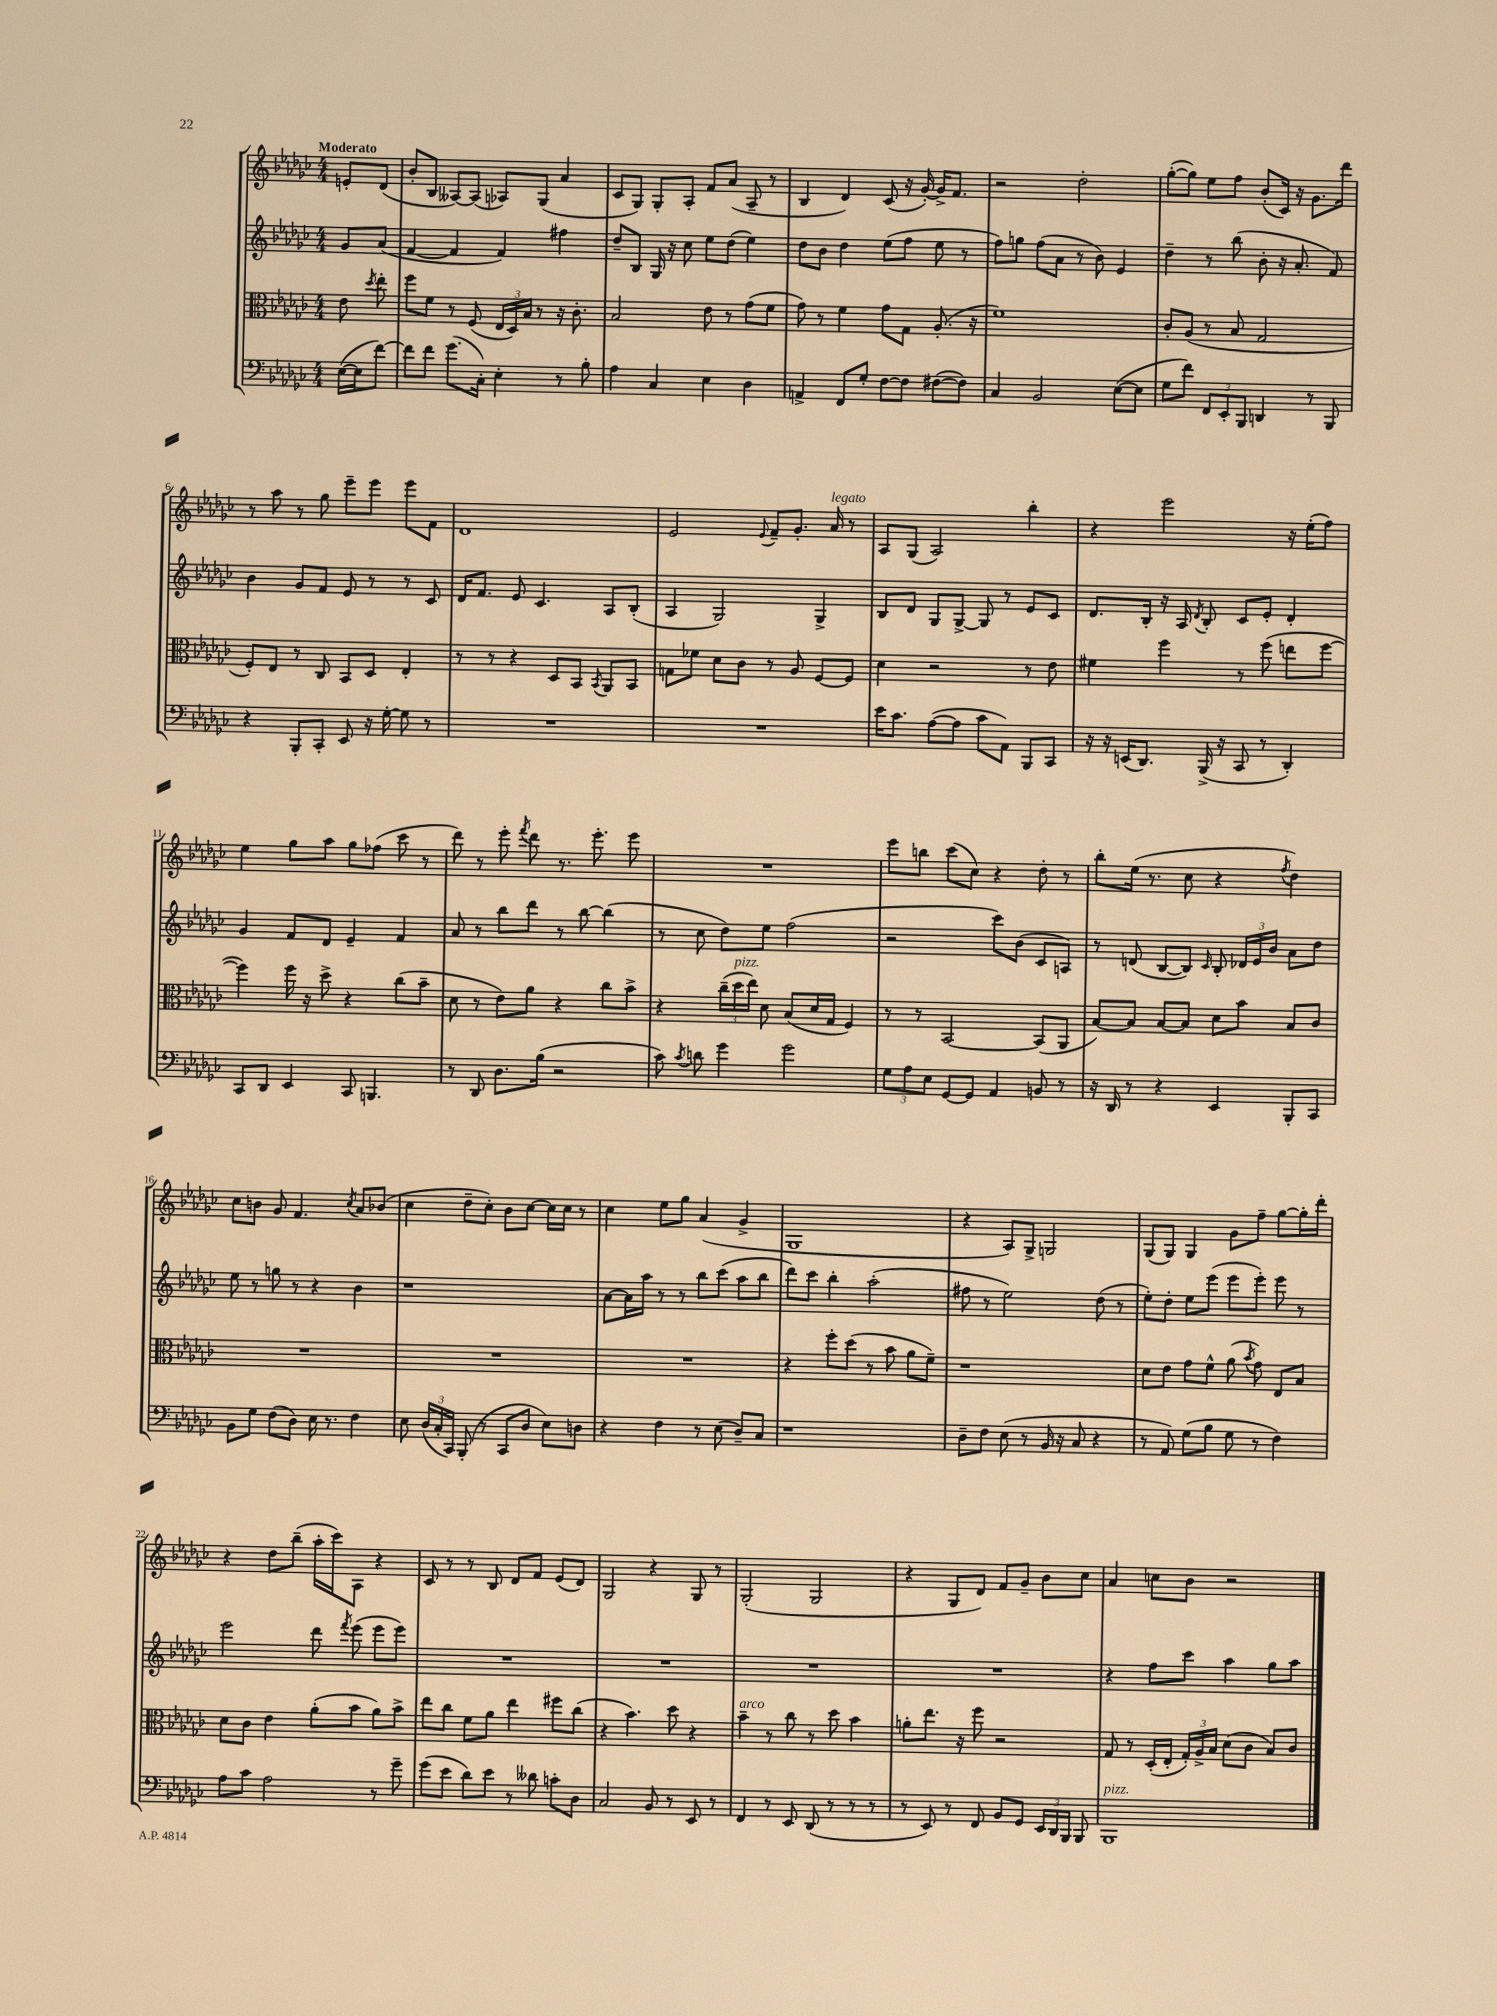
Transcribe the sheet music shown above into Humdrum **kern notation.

**kern	**kern	**kern	**kern
*staff4	*staff3	*staff2	*staff1
*clefF4	*clefC3	*clefG2	*clefG2
*k[b-e-a-d-g-c-]	*k[b-e-a-d-g-c-]	*k[b-e-a-d-g-c-]	*k[b-e-a-d-g-c-]
*M4/4	*M4/4	*M4/4	*M4/4
([16E-\LL	8e-\	8g-/L	8e'/L
16E-\]J	.	.	.
.	8qdd-/	.	.
[8f\J)	8ee-'\	(8a-/J	(8d-/J
=	=	=	=
8f\]L	8ff\L	[4f/	8b-'/L
8f\J	8f\J	.	8B-/J
(8.g-\L	8r	4f/]	[8A--/L)
.	(8F/	.	(8A--/]J
16C-'\Jk)	.	.	.
4E-'\	24E-/LL	4f/)	8A-/L)
.	24D-/)	.	.
.	24B-/JJ	.	.
.	8r	.	(8G-/J
8r	16r	4ff#\	4a-/
.	8.c-'\	.	.
8B-'\	.	.	.
=	=	=	=
4A-\	2B-/	8dd-~/L	8c-/L
.	.	8B-/J	8G-/J)
4C-/	.	16G-/	8G-'/L
.	.	16r	.
.	.	8cc-\	8A-'/J
4E-\	8e-\	8ee-\L	8f/L
.	8r	(8dd-\J	(8a-/J
4D-\	(8g-\L	4ee-\)	8A-~/
.	8f\J	.	8r
=	=	=	=
4AA^/	8g-\)	8dd-\L	4B-/
.	8r	8b-\J	.
8FF/L	4f\	4dd-\	4d-/)
8G-'/J	.	.	.
[8F\L	8g-\L	(8ee-\L	(8c-/
8F\]J	8G-\J	8ff\J	16r
.	.	.	[16g-'/)
([8F#\L	(8.A-'/	8ee-\	16g-^/]LK
.	.	.	8.f/J
8F#\]J)	.	8r	.
.	16r	.	.
=	=	=	=
4C-/	1f)	8ff\L)	2r
.	.	8gg\J	.
2BB-/	.	(8ff\L	.
.	.	8a-\J	.
.	.	8r	2dd-'\
.	.	8b-\)	.
([8E-\L	.	4e-/	.
8E-\]J	.	.	.
=	=	=	=
8G-\L	8c-'/L	4dd-~\	([8gg-'\L
8f\J)	(8A-/J	.	8gg-\]J)
12FF/L	8r	8r	8ee-\L
12EE-'/	.	.	.
.	8B-/	(8bb-\	8ff\J
12BBB-/J	.	.	.
4DD/	2G-/	8b-'\	(8b-'/L
.	.	16r	16c-/Jk)
.	.	8.a-'/	16r
8r	.	.	8.g-\L
8BBB-/	.	8f/)	.
.	.	.	16ddd-\Jk
=	=	=	=
4r	8F'/L)	4b-\	8r
.	8E-/J	.	8aa-\
8BBB-'/L	8r	8g-/L	8r
8CC-'/J	8C-/	8f/J	8gg-\
8EE-/	8BB-/L	8e-/	8eee-~\L
16r	8D-/J	8r	8eee-\J
[16G-'\	.	.	.
8G-\]	4E-'/	8r	8eee-\L
8r	.	8c-/	8f\J
=	=	=	=
1r	8r	16d-/LK	1d-
.	.	8.f/J	.
.	8r	.	.
.	4r	8e-/	.
.	.	4.c-/	.
.	8D-/L	.	.
.	8BB-/J	.	.
.	8qBB-/	.	.
.	8AA-/L	8A-/L	.
.	8BB-/J	(8B-'/J	.
=	=	=	=
1r	8G\L	4A-/	2e-/
.	8f-\J	.	.
.	8d-\L	2G-/)	.
.	8c-\J	.	.
.	.	.	8qqe-/
.	8r	.	8f~/L
.	8A-/	.	8.g-'/J
.	[8F/L	4G-^/	.
.	.	.	16a-/
.	8F/]J	.	8r
=	=	=	=
16e-\LK	4d-\	8B-/L	8A-/L
8.c-\J	.	.	.
.	.	8d-/J	(8G-/J
([8A-\L	2r	8G-/L	2A-/)
8A-\]J	.	[8G-^/J	.
8c-\L	.	8G-/]	.
8AA-\J)	.	8r	.
8BBB-/L	8r	8e-/L	4bb-'\
8CC-/J	8e-\	8c-/J	.
=	=	=	=
16r	4f#\	8.d-/L	4r
16r	.	.	.
(16EE/LK	.	.	.
8.DD-/J)	.	16B-'/Jk	.
.	4ff\	16r	2eee-\
.	.	16A-/	.
.	.	8qd-/	.
(16BBB-^/	.	8B-'/	.
16r	.	.	.
8CC-/	8r	8c-/L	.
8r	(8ff\	8e-'/J	.
4DD-'/)	8ee\L	4d-'/	16r
.	.	.	(16ee-'\LK
.	[8ff\J	.	8ff\J)
=	=	=	=
8CC-/L	4ff\])	4g-/	4ee-\
8DD-/J	.	.	.
4EE-/	16ff\	8f/L	8gg-\L
.	16r	.	.
.	8dd-^\	8d-/J	8aa-\J
8CC-/	4r	4e-~/	8gg-\L
4.BBB/	.	.	(8ff-\J
.	(8cc-\L	4f/	8ccc-\
.	8b-~\J	.	8r
=	=	=	=
8r	8d-\	8a-/	8ddd-\)
8DD-/	8r	8r	8r
8.D-\L	8e-\L)	8bb-\L	8eee-'\
.	.	.	8qfff/
.	8a-\J	8ddd-\J	8ddd-\
(16B-\Jk	.	.	.
2r	4r	8r	8.r
.	.	[8bb-\	.
.	.	.	8.eee-'\
.	8cc-\L	(4bb-\]	.
.	8b-^\J	.	8eee-\
=	=	=	=
8c-\)	4r	8r	1r
8qc-/	.	.	.
8d\	.	8cc-\	.
4g-\	(24cc-~\LL	8dd-\L)	.
.	24dd-\	.	.
.	24ee-\JJ)	.	.
.	8d-\	8ee-\J	.
2g-\	(8B-/L	(2ff\	.
.	16d-/L	.	.
.	16G-/JJ	.	.
.	4F/)	.	.
=	=	=	=
12G-\L	8r	2r	8eee-\L
12A-\	.	.	.
.	8r	.	8bb\J
12E-\J	.	.	.
[8GG-/L	[2BB-/	.	(8ccc-\L
8GG-/]J	.	.	8cc-\J)
4AA-/	.	8ccc-\L)	4r
.	.	(8b-\J	.
8BB/	(8BB-/]L	8c-/L	8dd-'\
8r	8AA-/J	8A/J)	8r
=	=	=	=
16r	[8B-/L)	8r	8bb-'\L
16DD-/	.	.	.
8r	8B-/]J	(8d/	(16ee-\Jk
.	.	.	8.r
4r	[8B-/L	[8B-/L	.
.	8B-/]J	8B-/]J)	8cc-\
.	.	16qqc-/	.
4EE-/	8d-\L	8B-'/	4r
.	8b-\J	24d-/LL	.
.	.	24e-/	.
.	.	24b-/JJ	.
.	.	.	8qff/
8BBB-'/L	8B-/L	8a-\L	4dd-\)
8CC-/J	8c-/J	8dd-\J	.
=	=	=	=
8BB-\L	1r	8ee-\	8cc-\L
8G-\J	.	8r	8b\J
(8F\L	.	8gg\	8g-/
8D-\J)	.	8r	4.f/
16E-\	.	4r	.
8.r	.	.	.
.	.	.	8qcc-/
4F\	.	4b-\	8a-/L
.	.	.	(8b-/J
=	=	=	=
8E-\	1r	1r	4cc-\
(24D-/LL	.	.	.
24C-'/	.	.	.
24CC-/JJ)	.	.	.
(8BBB-'/	.	.	8dd-~\L
8r	.	.	8cc-'\J)
8CC-/L	.	.	8b-\L
8D-/J	.	.	[8cc-\J
8E-\L)	.	.	16cc-\]LL
.	.	.	16cc-\JJ
8D\J	.	.	8r
=	=	=	=
4r	1r	[8a-\L	4cc-\
.	.	16a-\]L	.
.	.	16aa-\JJ	.
4F\	.	8r	8ee-\L
.	.	8r	8gg-\J
8r	.	8bb-\L	(4a-/
(8E-\	.	(8ccc-\J	.
8D-~/L)	.	8aa-\L	4g-^/
8C-/J	.	8bb-\J	.
=	=	=	=
1r	4r	8ddd-\L)	1G-
.	.	8ccc-\J	.
.	8ff'\L	4bb-'\	.
.	(8dd-\J	.	.
.	8r	(2aa-'\	.
.	8b-\	.	.
.	8a-\L	.	.
.	8f~\J)	.	.
=	=	=	=
8D-~\L	1r	8ff#\	4r
8F\J	.	8r	.
(8E-\	.	2ee-\)	8A-/L)
8r	.	.	8G-^/J
16BB-/	.	.	2G/
16r	.	.	.
8C-/	.	.	.
4r	.	(8dd-\	.
.	.	8r	.
=	=	=	=
8r	8d-\L	8ee-'\L)	(8G-/L
8AA-/)	8e-\J	8dd-'\J	8G-/J)
(8G-\L	8g-\L	8ee-\L	4G-/
8B-\J	8f^^\J	(8eee-\J	.
8G-\	(8a-\	8eee-\L	8g-\L
.	8qb-/	.	.
8r	8g-\)	8eee-'\J)	8ff~\J
4F\)	8E-/L	8eee-\	[8gg-\L
.	8B-/J	8r	16gg-'\]L
.	.	.	16ddd-'\JJ
=	=	=	=
8A-\L	8d-\L	2eee-\	4r
8c-\J	8c-\J	.	.
2A-\	4e-\	.	8dd-\L
.	.	.	(8bb-~\J
.	(8a-'\L	8ddd-\	16aa-'\LL
.	.	.	16ccc-\J)
.	.	8qfff/	.
.	8b-\J	(8eee-\	8A-\J
8r	8a-\L)	8eee-\L	4r
8g-~\	8b-^\J	8eee-\J)	.
=	=	=	=
(8g-\L	8ee-\L	1r	8c-/
8e-\J	8cc-\J	.	8r
8d-\L)	8f\L	.	8r
8e-\J	8a-\J	.	8B-/
8r	4ee-\	.	8d-/L
8d--\	.	.	8f/J
8c'\L	8ff#\L	.	(8e-/L
8D-\J	(8cc-\J	.	8d-/J)
=	=	=	=
2C-/	4r	1r	2G-/
.	4.b-\)	.	.
8BB-/	.	.	4r
8r	8dd-\	.	.
8EE-/	4r	.	8G-/
8r	.	.	8r
=	=	=	=
4FF/	4b-~\	1r	(2G-'/
8r	8r	.	.
8EE-/	8cc-\	.	.
(8DD-/	8r	.	2G-/
8r	8dd-\	.	.
8r	4b-\	.	.
8r	.	.	.
=	=	=	=
8r	8a'\L	1r	4r
8EE-/)	8.ee-\J	.	.
8r	.	.	8G-/L
.	16r	.	.
8FF/	8ff\	.	8d-/J)
8BB-/L	2r	.	8f/L
8GG-/J	.	.	8g-~/J
24EE-/LL	.	.	8b-\L
24DD-/	.	.	.
24BBB-/JJ	.	.	.
8BBB-/	.	.	8cc-\J
=	=	=	=
1BBB-	8G-/	4r	4a-/
.	8r	.	.
.	(16D-'/LL	8ff\L	8cc\L
.	16E-'/JJ	.	.
.	24G-'/LL)	8ccc-\J	8b-\J
.	24A-^/	.	.
.	24B-/JJ	.	.
.	(8d-\L	4aa-\	2r
.	8c-\J	.	.
.	8B-/L)	8gg-\L	.
.	8c-/J	8aa-\J	.
==	==	==	==
*-	*-	*-	*-
